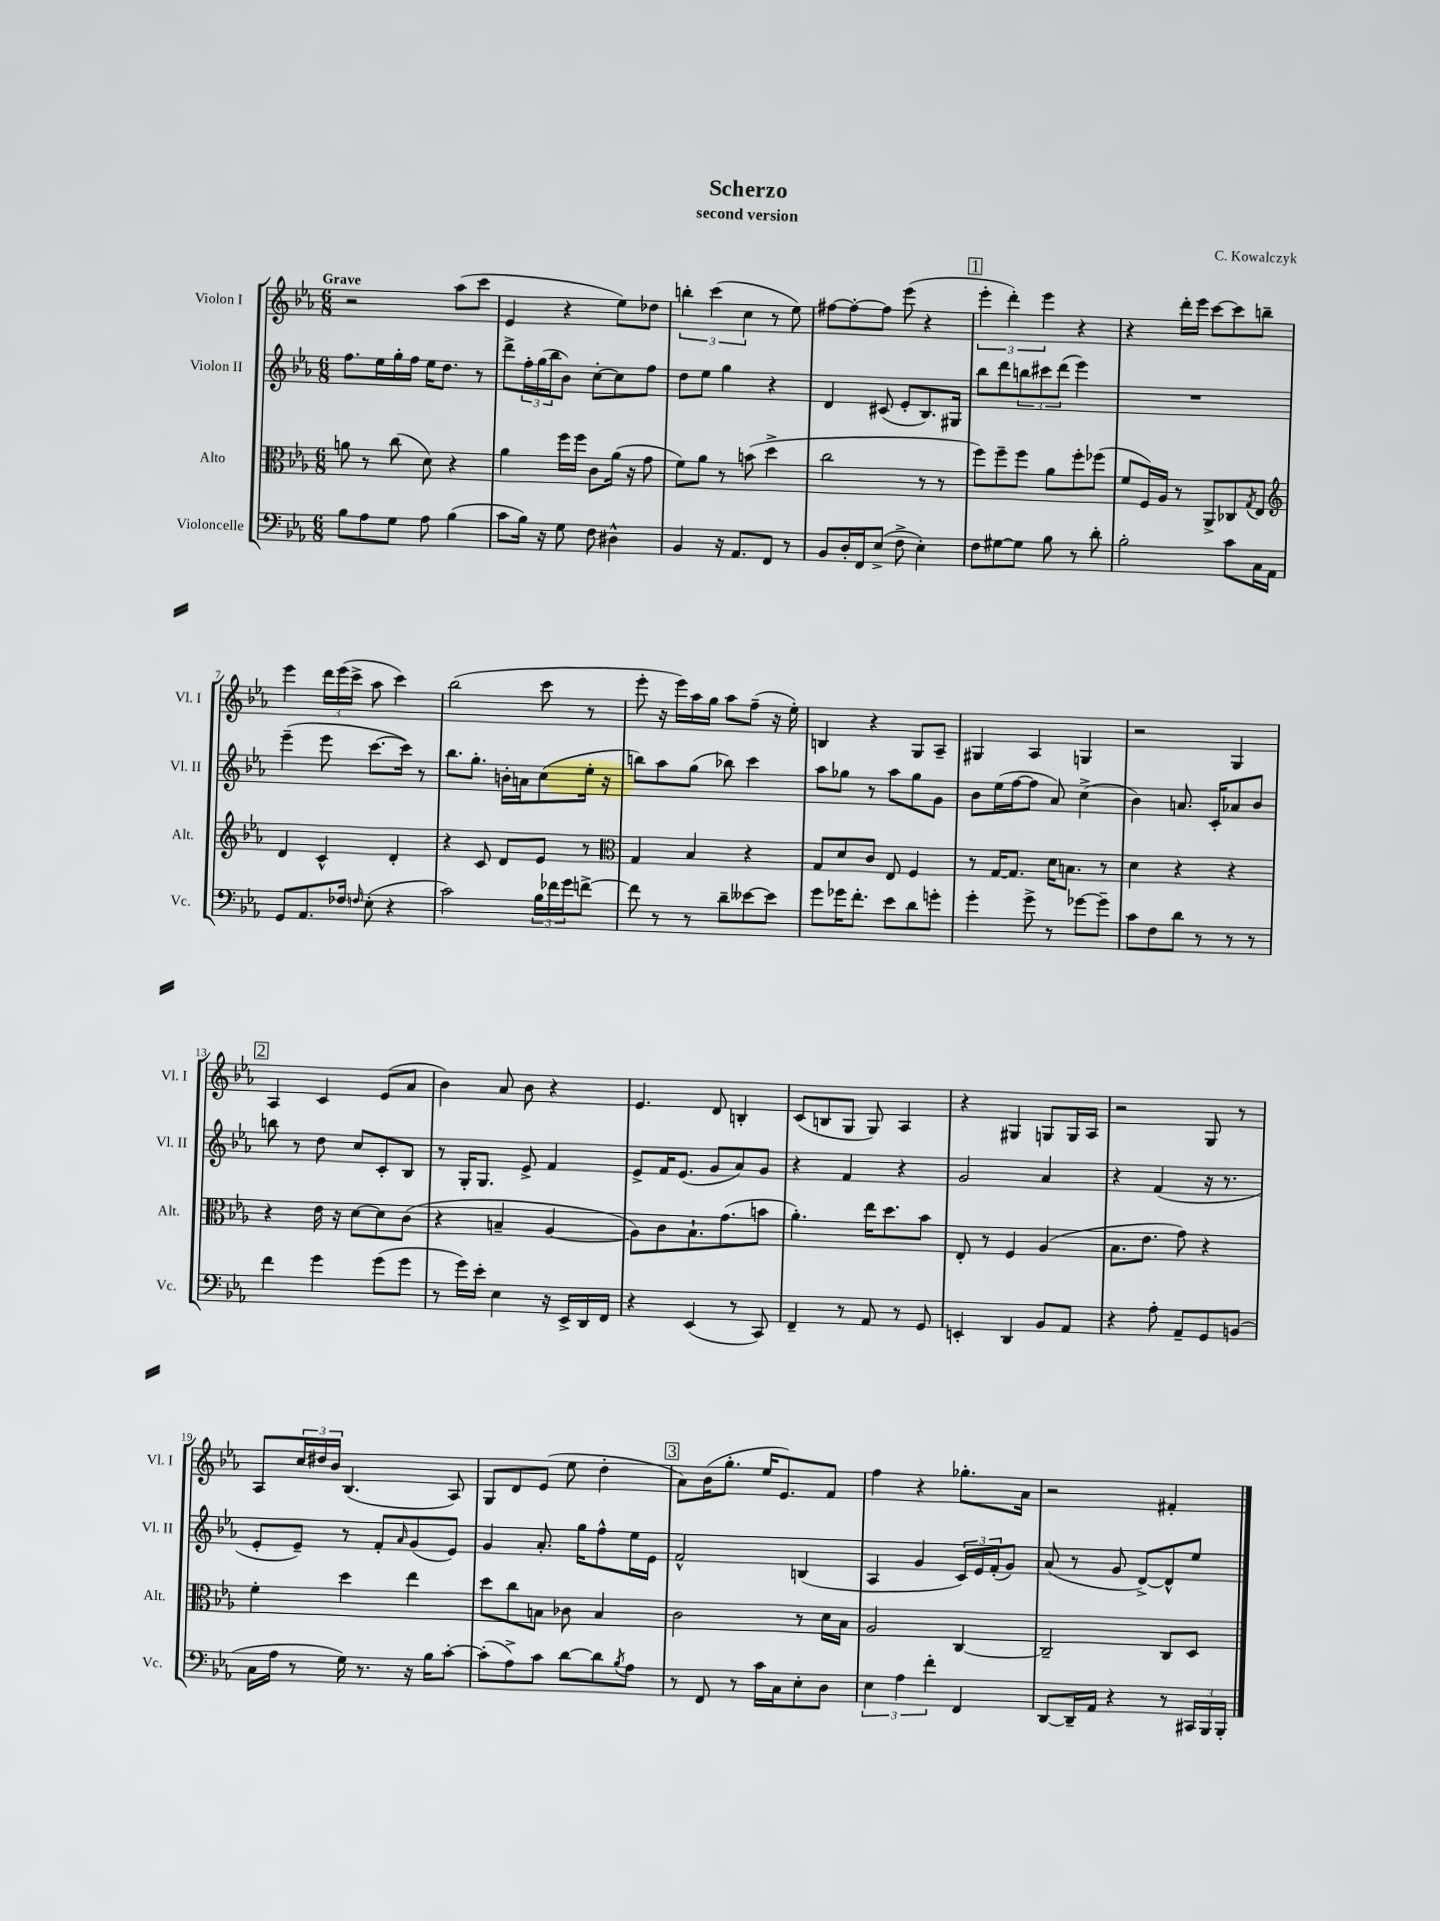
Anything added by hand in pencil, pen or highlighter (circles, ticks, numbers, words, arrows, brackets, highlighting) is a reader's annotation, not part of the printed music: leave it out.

**kern	**kern	**kern	**kern
*staff4	*staff3	*staff2	*staff1
*clefF4	*clefC3	*clefG2	*clefG2
*k[b-e-a-]	*k[b-e-a-]	*k[b-e-a-]	*k[b-e-a-]
*M6/8	*M6/8	*M6/8	*M6/8
8B-\L	8a\	8.ff\L	2r
8A-\	8r	.	.
.	.	16ee-\L	.
8G\J	(8cc\	16gg'\	.
.	.	16ff\JJ	.
8A-\	8d\)	16ee-\LK	.
.	.	8.dd\J	.
(4B-\	4r	.	(8aa-\L
.	.	8r	8ccc\J
=	=	=	=
8c\L	4a-\	8ddd^\L	4e-/
16B-\Jk)	.	24ff'\L	.
.	.	(24gg\	.
16r	.	.	.
.	.	24bb-\J	.
8G\	16ff\LL	8b-\J)	4r
.	16ff\JJ	.	.
8F\	8c\L	[8cc'\L	.
4D#^^\	(16a-\Jk	8cc\]	8ee-\L)
.	16r	.	.
.	8g\	8ff\J	8dd-\J
=	=	=	=
4BB-/	8f\L)	8dd\L	6bb'\
.	8a-\J	8ee-\J	.
.	.	.	(6ccc\
16r	8r	4gg\	.
8.AA-/L	.	.	.
.	.	.	6cc\
.	(8b\	.	.
8FF/J	4dd^\	4r	8r
8r	.	.	8ee-\)
=	=	=	=
8BB-/L	2cc\	4d/	[8ff#\L
16D'/L	.	.	8ff#'\_
16FF/J	.	.	.
(8E-^/J	.	(8c#/	8ff#\]J
8F^\	.	8e-'/L	(8eee-\
4E-'\)	8r	8.B-/)	4r
.	8r	.	.
.	.	16G#/Jk	.
=	=	=	=
8F\L	8ff\L)	8bb-\L	6eee-'\
[8G#\	8ff~\	8ddd\	.
.	.	.	6ddd'\)
8G#\]J	8ff\J	12bb\	.
.	.	12ccc#\	6eee-\
8B-\	8a-\L	.	.
.	.	(12ddd\J	.
8r	8ff'\	4eee-\)	4r
8d'\	(8ff-\J	.	.
=	=	=	=
2B-'\	8f/L	2.r	4r
.	16F/L)	.	.
.	16A-/JJ	.	.
.	8r	.	16ddd'\LL
.	.	.	16eee-\JJ
.	8AA-^/L	.	[8ccc\L
8c\L	8C-/	.	8ccc\]
.	8qG/	.	.
16C\L	8E-/J	.	8bb~\J
16AA-\JJ	.	.	.
=	=	=	=
*	*clefG2	*	*
8GG/L	4d/	(4eee-~\	4eee-\
8.AA-/	.	.	.
.	4c^^/	8eee-\	24ddd\LL
.	.	.	(24eee-\
16F-/Jk	.	.	.
.	.	.	24ccc^\JJ
16qqF/	.	.	.
(8E-'\	.	[8.ccc\L	8aa-\
4r	4d'/	.	4ccc\)
.	.	16ccc\]Jk)	.
.	.	8r	.
=	=	=	=
2c\)	4r	8.bb-\L	(2bb-\
.	.	8.gg'\J	.
.	8c/	.	.
.	8d/L	16b'\LL	.
.	.	16a\J	.
24B-\LL	8e-/J	(8cc\	8ccc\
24f-\	.	.	.
24g\J	.	.	.
[8f^\J	8r	16ee-'\Jk	8r
.	.	16r	.
=	=	=	=
*	*clefC3	*	*
8f\]	4G/	8bb\L)	8eee-'\
8r	.	8aa-\	16r
.	.	.	16eee-\LL)
8r	4B-/	(8gg\J	16aa-\
.	.	.	16gg\JJ
8d~\L	.	8bb-\)	8aa-\L
[8e--\	4r	4ccc\	(8ff~\J
8e--\]J	.	.	16r
.	.	.	16ee-'\)
=	=	=	=
8g\L	8G/L	8aa-\L	4B/
16g-\K	8d/	8gg-\J	.
8.f'\J	.	.	.
.	8c/J	8r	4r
8e-\L	8E-/	8aa-\L	.
8d\	4F/	8gg-\	8G/L
8g'\J	.	8g\J	8A-~/J
=	=	=	=
4g'\	8r	8b-\L	4G#/
.	[16G/LK	(16ee-\L	.
.	8.G/]J	[16ff\J	.
8g^\	.	8ff\]J	4A-/
8r	16d\LK	8a-/)	.
.	8.B\J	.	.
[8g-\L	.	(4cc^\	4G/
8g-~\]J	8r	.	.
=	=	=	=
8c\L	4d\	4b-\)	2r
8F\	.	.	.
8d\J	4r	8.a/	.
8r	.	.	.
.	.	16c'/LK	.
8r	4r	8a-/	4G/
8r	.	8b-/J	.
=	=	=	=
4f\	4r	8bb\	4A-/
.	.	8r	.
4g\	16e-\	8dd\	4c/
.	16r	.	.
.	[8d\L	8cc/L	.
(8g\L	8d\]	8c'/	(8e-/L
8g\J	(8c\J	8B-/J	8a-/J
=	=	=	=
8r	4r	8r	4b-\)
16g\LL)	.	16G'/LK	.
16e-'\JJ	.	8.G/J	.
4E-\	4B~/	.	8a-/
.	.	8e-^/	8b-\
16r	[4A-/	4f/	4r
16EE-^/LL	.	.	.
16DD/	.	.	.
16FF/JJ	.	.	.
=	=	=	=
4r	8A-\]L)	8e-^/L	4.e-/
.	8c\	16f/K	.
.	.	(8.e-/J	.
(4EE-/	8.B-`\	.	.
.	.	8g/L	8d/
.	(8.g\	.	.
8r	.	8a-/)	4B'/
8CC/)	8b\J	8g/J	.
=	=	=	=
4FF~/	4.a-'\)	4r	(8c/L
.	.	.	8B/
8r	.	4f/	8G/J
8AA-/	16ee-\LK	.	8G/)
.	8.dd\	.	.
8r	.	4r	4A-/
8GG/	8b-\J	.	.
=	=	=	=
4EE'/	8E-'/	2g/	4r
.	8r	.	.
4DD/	4F/	.	4G#/
8BB-/L	(4A-/	4a-/	8G/L
8AA-/J	.	.	16G/L
.	.	.	16A-/JJ
=	=	=	=
4r	8.B-\L	4r	2r
.	8.e-\J	.	.
8A-'\	.	(4f/	.
8AA-~/L	8g\)	.	.
8GG/	4r	16r	8G/
.	.	8.r	.
(8BB/J	.	.	8r
=	=	=	=
16C\LL	4f'\	8e-'/L	8A-/L
16A-\JJ	.	.	.
8r	.	8e-~/J)	24cc/L
.	.	.	24dd#/
.	.	.	24b-/JJ
16G\)	4dd\	8r	(4.B-/
8.r	.	.	.
.	.	8f'/L	.
.	.	16qqa-/	.
16r	4ee-\	(8g/	.
16B-\LK	.	.	.
[8c'\J	.	8e-/J)	8A-/)
=	=	=	=
(8c'\]L	8dd\L	4g/	8G/L
8A-^\)	8cc\	.	8d/
8c\J	8B\J	8.a-'/	(8e-/J
[8d\L	8c-\	.	8ee-\
.	.	16gg\LK	.
8d\]	4B/	8ff^^\	4dd'\
8qB-/	.	.	.
8A-\J	.	16ee-\L	.
.	.	16e-\JJ	.
=	=	=	=
8r	2c\	2f^^/	8a-\L)
8FF/	.	.	(16b-\K
.	.	.	8.gg'\J
8r	.	.	.
16c\LL	.	.	16ee-/LK
16C\J	.	.	8.e-/)
8E-'\	8r	(4B/	.
8D\J	16d\LL	.	8f/J
.	16B-\JJ	.	.
=	=	=	=
6E-\	2A-/	4A-/	4ff\
6A-\	.	.	.
.	.	4g/	4r
6f'\	.	.	.
4FF/	[4C/	24c/LL)	8.gg-'\L
.	.	24e-/	.
.	.	(24f'/J	.
.	.	8g/J)	.
.	.	.	16a-\Jk
=	=	=	=
[8DD/L	2C~/]	(8a-/	2r
16DD~/]L	.	8r	.
16AA-/JJ	.	.	.
4r	.	8g/	.
.	.	[8d^/L)	.
8r	8C/L	8d^^/]	4f#'/
24CC#/LL	8D/J	8ee-/J	.
24BBB-/	.	.	.
24BBB-'/JJ	.	.	.
==	==	==	==
*-	*-	*-	*-
